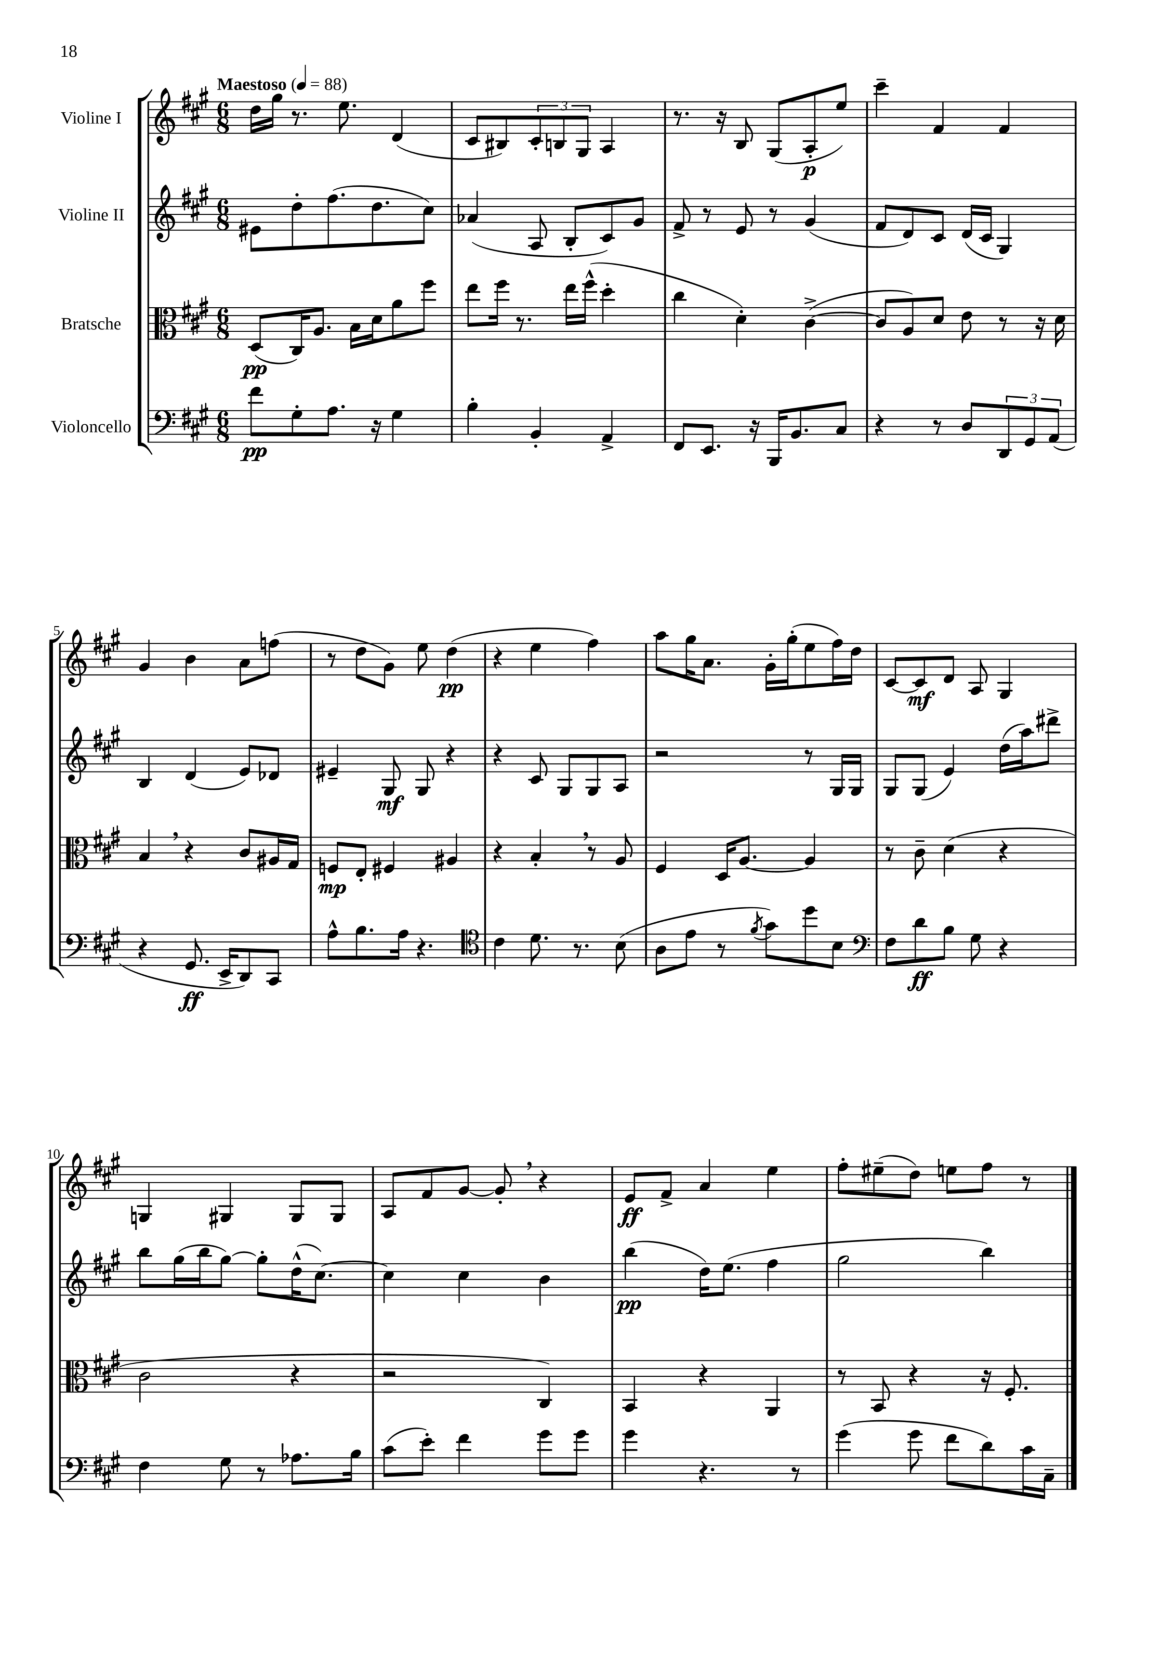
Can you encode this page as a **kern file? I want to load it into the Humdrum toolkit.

**kern	**kern	**kern	**kern
*staff4	*staff3	*staff2	*staff1
*clefF4	*clefC3	*clefG2	*clefG2
*k[f#c#g#]	*k[f#c#g#]	*k[f#c#g#]	*k[f#c#g#]
*M6/8	*M6/8	*M6/8	*M6/8
*MM88	*MM88	*MM88	*MM88
8f#	(8D	8e#	16dd
.	.	.	16gg#
8G#'	16C#)	8dd'	8.r
.	8.A	.	.
8.A	.	(8.ff#	.
.	.	.	8.ee
.	16B	.	.
16r	16d	8.dd	.
4G#	8a	.	(4d
.	8ff#	8cc#)	.
=	=	=	=
4B'	8ee	(4a-	8c#
.	16ff#	.	8B#)
.	8.r	.	.
4BB'	.	8A	12c#'
.	.	.	12B
.	16ee	8B'	.
.	.	.	12G#
.	(16ff#^^	.	.
4AA^	4dd'	8c#)	4A
.	.	8g#	.
=	=	=	=
8FF#	4cc#	8f#^	8.r
8.EE	.	8r	.
.	.	.	16r
.	4d')	8e	8B
16r	.	.	.
16BBB	.	8r	(8G#
8.BB	.	.	.
.	([4c#^	(4g#	8A'
8C#	.	.	8ee)
=	=	=	=
4r	8c#]	8f#	4ccc#~
.	8A)	8d)	.
8r	8d	8c#	4f#
8D	8e	(16d	.
.	.	16c#	.
12DD	8r	4G#)	4f#
12GG#	.	.	.
.	16r	.	.
(12AA	.	.	.
.	16d	.	.
=	=	=	=
4r	4B	4B	4g#
8.GG#	4r	(4d	4b
16EE^	.	.	.
8DD)	8c#	8e)	8a
8CC#	16A#	8d-	(8ff
.	16G#	.	.
=	=	=	=
8A^^	8F	4e#~	8r
8.B	8E'	.	8dd
.	4F#	8G#	8g#)
16A	.	.	.
4.r	.	8G#	8ee
.	4A#	4r	(4dd
=	=	=	=
*clefC4	*	*	*
4c#	4r	4r	4r
8.d	4B'	8c#	4ee
.	.	8G#	.
8.r	.	.	.
.	8r	8G#	4ff#)
(8B	8A	8A	.
=	=	=	=
8A	4F#	2r	8aa
8e	.	.	16gg#
.	.	.	8.a
8r	16D	.	.
.	[8.A	.	.
8qf#	.	.	.
8g#)	.	.	16g#'
.	.	.	(16gg#'
8dd	4A]	8r	8ee
8B	.	16G#	16ff#)
.	.	16G#	16dd
=	=	=	=
*clefF4	*	*	*
8F#	8r	8G#	[8c#
8d	8c#~	(8G#	8c#]
8B	(4d	4e)	8d
8G#	.	.	8A
4r	4r	(16dd	4G#
.	.	16aa)	.
.	.	8ddd#^	.
=	=	=	=
4F#	2c#	8bb	4G
.	.	(16gg#	.
.	.	16bb	.
8G#	.	[8gg#)	4G#
8r	.	8gg#']	.
8.A-	4r	(16dd^^	8G#
.	.	[8.cc#)	.
.	.	.	8G#
16B	.	.	.
=	=	=	=
(8c#	2r	4cc#]	8A
8e')	.	.	8f#
4f#	.	4cc#	[8g#
.	.	.	8g#']
8g#	4C#)	4b	4r
8g#	.	.	.
=	=	=	=
4g#	4BB	(4bb	8e
.	.	.	8f#^
4.r	4r	16dd)	4a
.	.	(8.ee	.
.	4AA	4ff#	4ee
8r	.	.	.
=	=	=	=
(4g#	8r	2gg#	8ff#'
.	8BB	.	(8ee#~
8g#	4r	.	8dd)
8f#	.	.	8ee
8d)	16r	4bb)	8ff#
.	8.F#'	.	.
16c#	.	.	8r
16C#~	.	.	.
==	==	==	==
*-	*-	*-	*-
